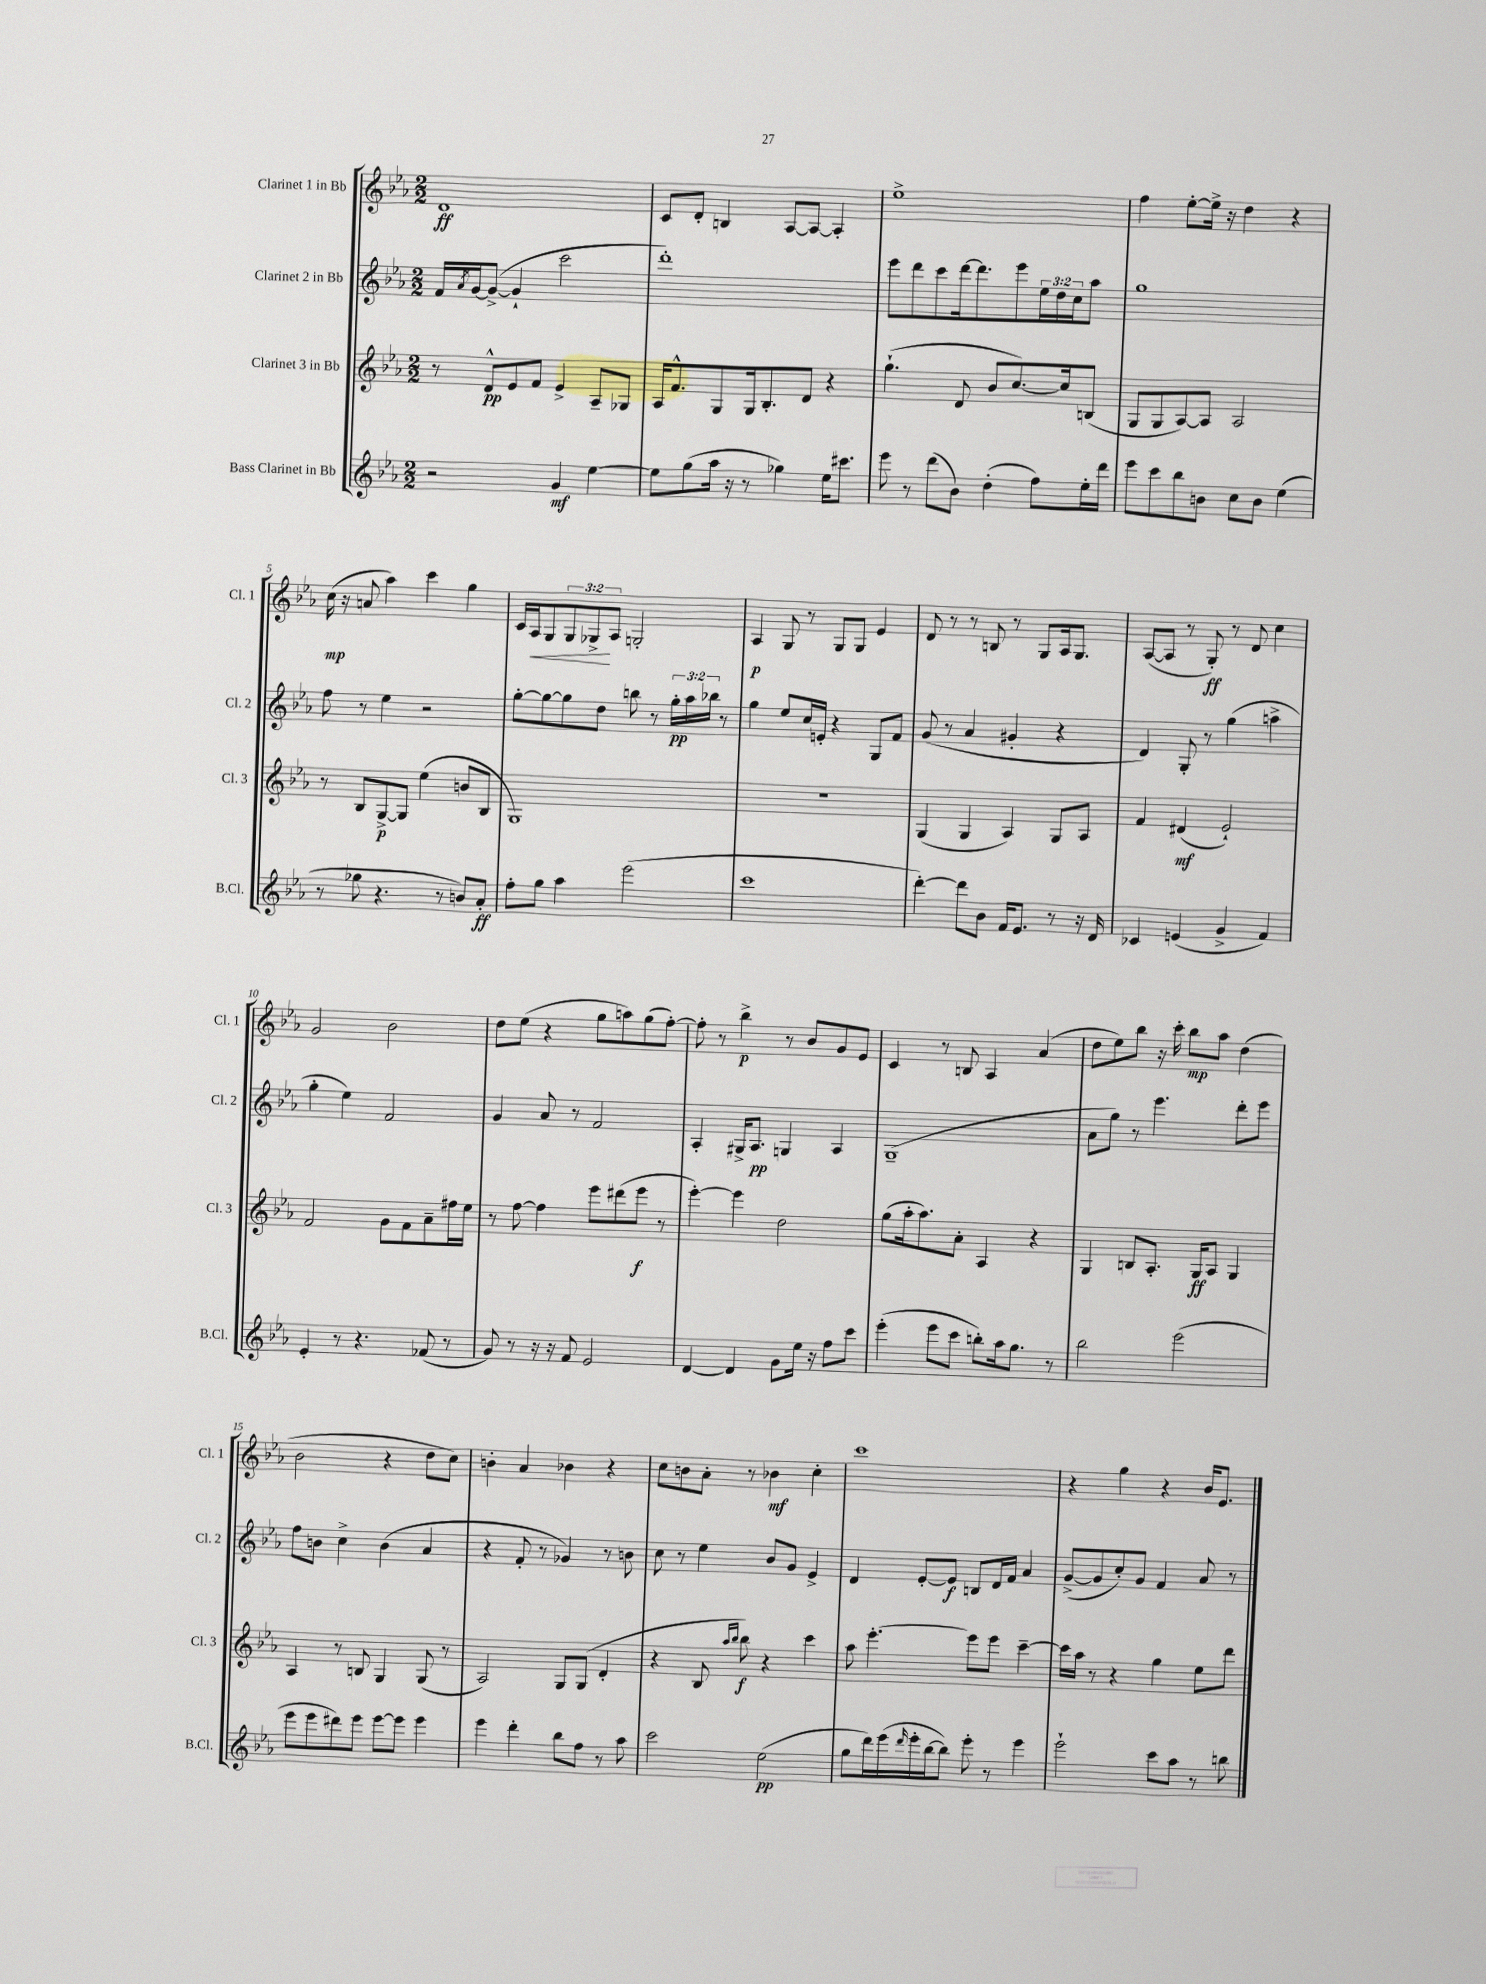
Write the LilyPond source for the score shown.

<<
\new StaffGroup <<
\new Staff = "s0" \with { instrumentName = "Clarinet 1 in Bb" shortInstrumentName = "Cl. 1" } {
    \clef treble \key ees \major \numericTimeSignature \time 2/2 \override Staff.TupletNumber.text = #tuplet-number::calc-fraction-text
    d'1\ff |
    c'8 d'8-. b4 aes8~ aes8~ aes4-. |
    ees''1-> |
    f''4 ees''8~-. ees''16-> r16 d''4 r4 |
    c''16\mp( r16 a'8 aes''4) c'''4 g''4 |
    c'16 aes16\< g8 \tuplet 3/2 { g8 ges8->\! aes8 } g2-. |
    aes4\p g8 r8 g8 g8 ees'4 |
    d'8 r8 r8 b8 r8 g8 aes16 g8. |
    aes8~( aes8 r8 g8-.\ff) r8 d'8 c''4 |
    g'2 bes'2 |
    d''8 ees''8( r4 g''8 a''8) g''8( f''8~-.) |
    f''8-. r8 bes''4->\p r8 bes'8 g'8 ees'8 |
    c'4 r8 b8 aes4 aes'4( |
    d''8 ees''8) bes''8 r16 c'''16-. bes''8\mp aes''8 d''4( |
    bes'2 r4 d''8 c''8) |
    b'4-. aes'4 bes'4 r4 |
    c''8 b'8 aes'8-. r8 bes'4\mf c''4-. |
    c'''1 |
    r4 g''4 r4 bes'16 ees'8. \bar "|." |
}
\new Staff = "s1" \with { instrumentName = "Clarinet 2 in Bb" shortInstrumentName = "Cl. 2" } {
    \clef treble \key ees \major \numericTimeSignature \time 2/2 \override Staff.TupletNumber.text = #tuplet-number::calc-fraction-text
    f'16 \acciaccatura { aes'8 } g'16~ g'8~->( g'4-! c'''2 |
    d'''1-.) |
    ees'''8 d'''8 c'''8 d'''16~ d'''8. ees'''8 \tuplet 3/2 { ees''16 d''16 c''16 } aes''8 |
    g''1 |
    f''8 r8 ees''4 r2 |
    g''8~-. g''8~ g''8 d''8 b''8 r8 \tuplet 3/2 { g''16-.\pp aes''16 bes''16 } r8 |
    g''4 ees''8 c''16 e'16-. r4 g8 f'8 |
    g'8( r8 aes'4 gis'4-. r4 |
    d'4) g8-. r8 g''4( a''4-> |
    g''4-. ees''4) f'2 |
    g'4 aes'8 r8 f'2 |
    aes4-. gis16-> aes8.\pp g4 aes4 |
    g1--( |
    aes'8 g''8) r8 ees'''4. d'''8-. ees'''8 |
    f''8 b'8 c''4-> b'4( aes'4 |
    r4 f'8-. r8 ges'4) r8 b'8 |
    c''8 r8 ees''4 bes'8 g'8 ees'4-> |
    d'4 ees'8~-. ees'8\f b8 d'16 f'16 aes'4 |
    g'8~->( g'8 c''8-.) g'8 f'4 aes'8 r8 \bar "|." |
}
\new Staff = "s2" \with { instrumentName = "Clarinet 3 in Bb" shortInstrumentName = "Cl. 3" } {
    \clef treble \key ees \major \numericTimeSignature \time 2/2
    r8 d'8-^\pp ees'8 f'8 ees'4-> aes8-- ges8 |
    aes16 f'8.-^ g8 g16 bes8.-. d'8 r4 |
    g''4.-!( d'8 bes'8 c''8.~) c''16 b8( |
    g8 g8 aes8~) aes8 aes2 |
    r8 bes8 g8~->\p g8 ees''4( b'8 bes8 |
    g1) |
    r1 |
    g4( g4 aes4) g8 aes8 |
    f'4 dis'4\mf( ees'2-!) |
    f'2 g'8 f'8 aes'8-- fis''16 ees''16 |
    r8 f''8~ f''4 ees'''8 dis'''8( ees'''8\f r8 |
    ees'''4~-.) ees'''4 d''2 |
    g''8( aes''16-. aes''8.) aes'8-. aes4 r4 |
    g4 b8 aes8.-. g16\ff aes8 g4 |
    aes4 r8 b8 g4 g8( r8 |
    aes2) g8 g8( d'4-. |
    r4 bes8 \grace { aes''16 bes''16 } bes''8\f) r4 c'''4 |
    aes''8 ees'''4.~-. ees'''8 ees'''8 c'''4~-- |
    c'''16 aes''16 r8 r4 g''4 ees''8 d'''8 \bar "|." |
}
\new Staff = "s3" \with { instrumentName = "Bass Clarinet in Bb" shortInstrumentName = "B.Cl." } {
    \clef treble \key ees \major \numericTimeSignature \time 2/2
    r2 g'4\mf ees''4~ |
    ees''8 g''8( aes''16 r16 r8 ges''4) ees''16 cis'''8. |
    ees'''8 r8 d'''8( bes'8) d''4-.( f''8) ees''16-. d'''16 |
    ees'''8 c'''8 bes''8 b'8 c''8 b'8 ees''4( |
    r8 ges''8 r4. r8 b'8) aes'8-.\ff |
    f''8-. g''8 aes''4 ees'''2( |
    c'''1 |
    d'''4~-.) d'''8 bes'8 f'16 ees'8. r8 r16 d'16 |
    ces'4 e'4( g'4-> f'4) |
    ees'4-. r8 r4. fes'8( r8 |
    g'8) r8 r16 r16 f'8 ees'2 |
    d'4~ d'4 g'8 ees''16 r16 f''8 c'''8 |
    ees'''4-.( ees'''8 c'''8 b''8-.) aes''16 g''8. r8 |
    bes''2 ees'''2( |
    ees'''8 ees'''8 dis'''8) ees'''8 ees'''8~ ees'''8 ees'''4 |
    ees'''4 d'''4-. bes''8 f''8 r8 aes''8 |
    c'''2 ees''2\pp( |
    g''8 d'''16) ees'''16( \grace { d'''16 } ees'''16-. bes''16~ bes''8) ees'''8-. r8 ees'''4 |
    ees'''2-! c'''8 aes''8 r8 b''8 \bar "|." |
}
>>
>>
